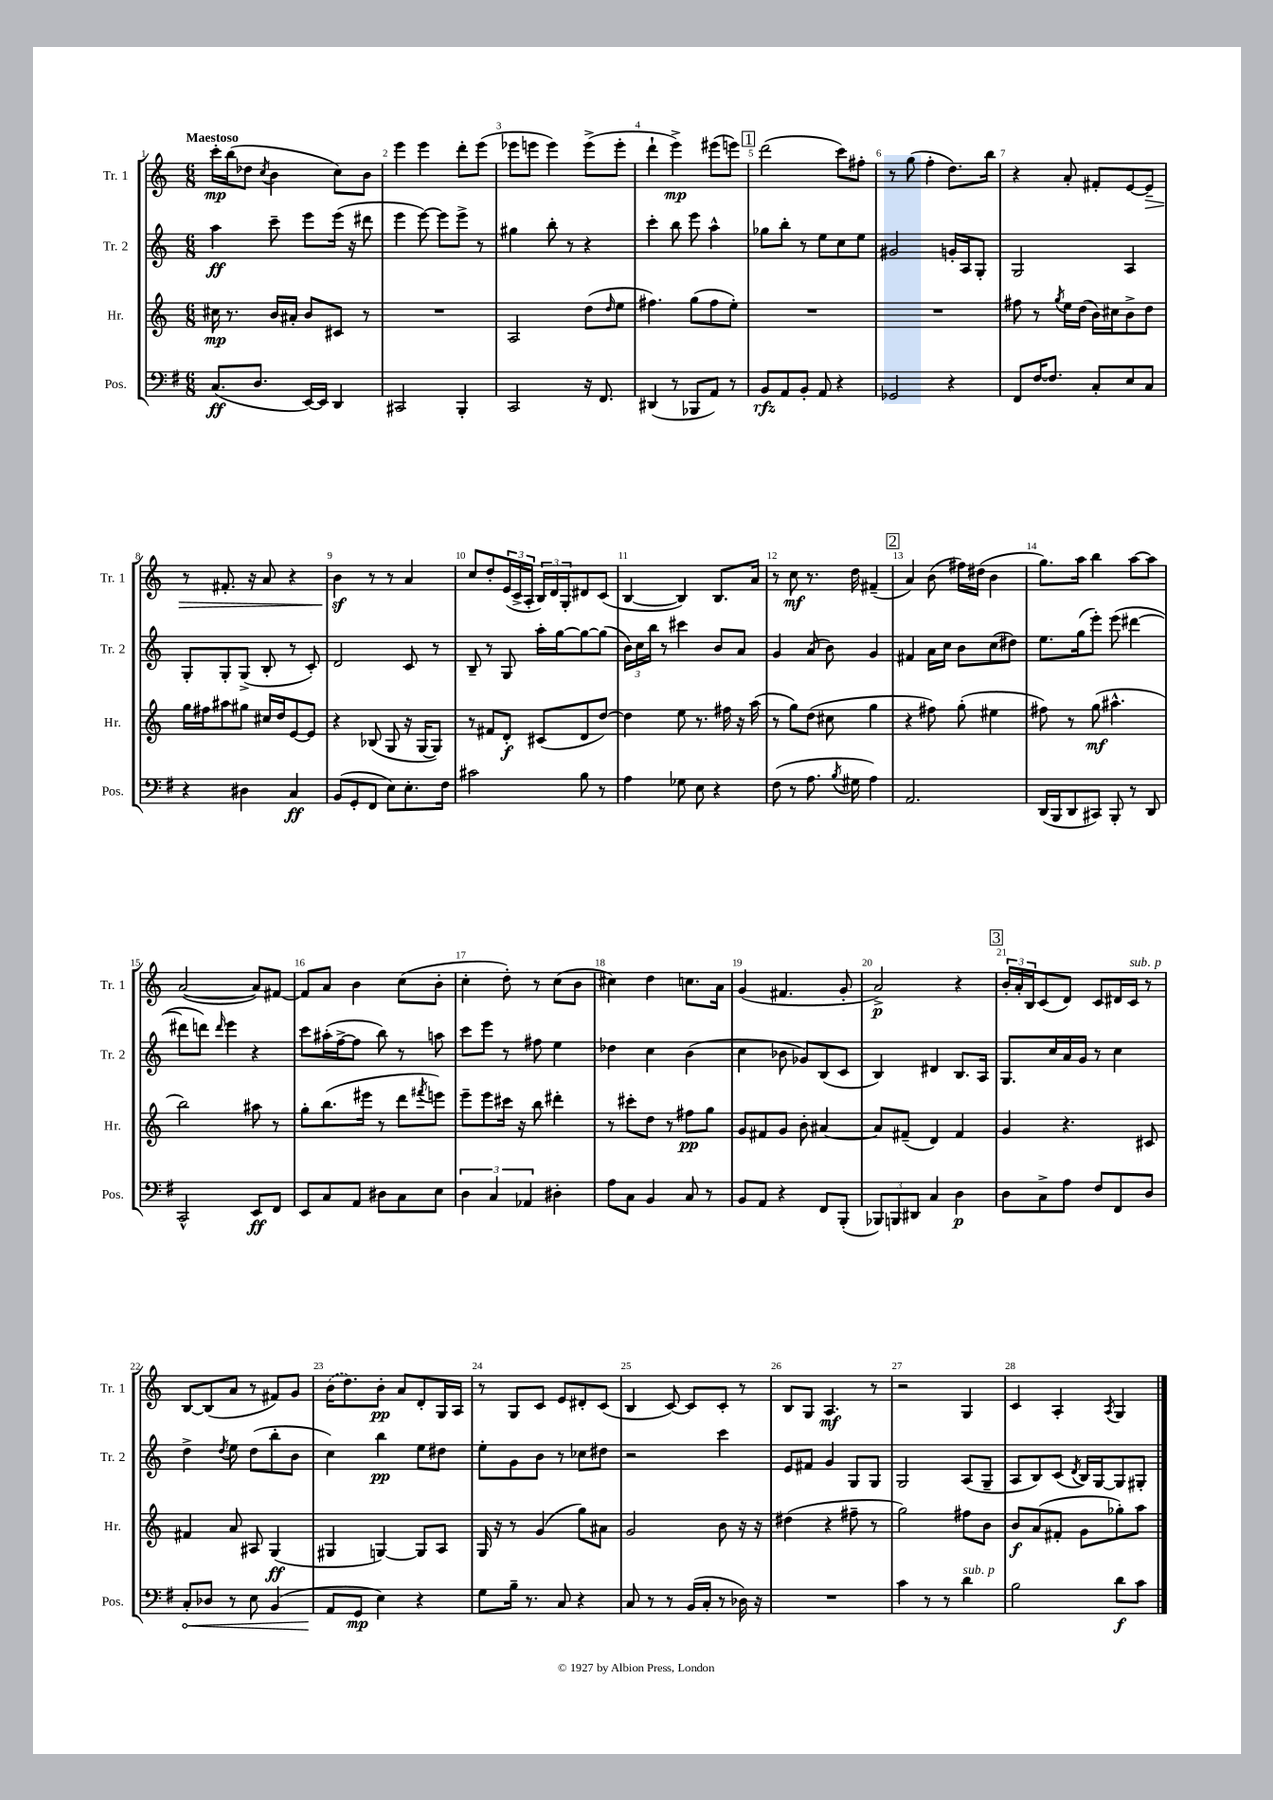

**kern	**dynam	**kern	**dynam	**kern	**dynam	**kern	**dynam
*part4	*part4	*part3	*part3	*part2	*part2	*part1	*part1
*staff4	*staff4	*staff3	*staff3	*staff2	*staff2	*staff1	*staff1
*I"Pos.	*	*I"Hr.	*	*I"Tr. 2	*	*I"Tr. 1	*
*I'Pos.	*	*I'Hr.	*	*I'Tr. 2	*	*I'Tr. 1	*
*clefF4	*	*clefG2	*	*clefG2	*	*clefG2	*
*k[f#]	*	*k[]	*	*k[]	*	*k[]	*
*M6/8	*	*M6/8	*	*M6/8	*	*M6/8	*
=1	=1	=1	=1	=1	=1	=1	=1
!	!	!	!	!	!	!LO:TX:a:B:t=Maestoso	!
(8.C/L	ff	16cc#X\	mp	4aa\	ff	16ccc'\LL	mp
.	.	8.r	.	.	.	(16bb\J	.
.	.	.	.	.	.	8dd-X\J	.
8.D/J	.	.	.	.	.	.	.
.	.	.	.	.	.	8qcc/	.
.	.	16b/LL	.	8ccc~\	.	4b\	.
.	.	16a#X'/JJ	.	.	.	.	.
[16EE/LL)	.	8b/L	.	8eee\L	.	.	.
16EE/JJ]	.	.	.	.	.	.	.
4DD/	.	8c#X/J	.	(16eee\Jk	.	8cc\L)	.
.	.	.	.	16r	.	.	.
.	.	8r	.	8ddd#X\	.	8b\J	.
=2	=2	=2	=2	=2	=2	=2	=2
2CC#X/	.	2.r	.	4eee\	.	4eee\	.
.	.	.	.	[8eee\)	.	4eee\	.
.	.	.	.	8eee\L]	.	.	.
4BBB'/	.	.	.	8eee^\J	.	8ddd'\L	.
.	.	.	.	8r	.	(8eee\J	.
=3	=3	=3	=3	=3	=3	=3	=3
2CC/	.	2A/	.	4gg#X\	.	8eee-X\L	.
.	.	.	.	.	.	8eeen\J	.
.	.	.	.	8bb'\	.	4eee\)	.
.	.	.	.	8r	.	.	.
16r	.	(8dd\L	.	4r	.	(8eee^\L	.
8.FF#/	.	.	.	.	.	.	.
.	.	16qqdd/	.	.	.	.	.
.	.	8ee\J	.	.	.	8eee'\J	.
=4	=4	=4	=4	=4	=4	=4	=4
(4DD#X/	.	4.ff#X\)	.	4ccc'\	.	4ddd`\	.
8r	.	.	.	8bb\	.	4eee^\)	mp
8BBB-X/L	.	(8gg\L	.	8eee\	.	.	.
8AA/J)	.	8ff#\	.	4aa^^\	.	(8eee#X\L	.
8r	.	8ee'\J)	.	.	.	8eeen\J)	.
!!LO:REH:place=s1:t=1
=5	=5	=5	=5	=5	=5	=5	=5
8BB/L	rfz	2.r	.	8gg-X\L	.	(2ddd\	.
8AA/	.	.	.	8bb'\J	.	.	.
8BB'/J	.	.	.	8r	.	.	.
8AA/	.	.	.	8ee\L	.	.	.
4r	.	.	.	8cc\	.	8ccc\L)	.
.	.	.	.	8ee\J	.	8ff#X'\J	.
=6	=6	=6	=6	=6	=6	=6	=6
2GG-X/	.	2.r	.	2g#X/	.	8r	.
.	.	.	.	.	.	(8gg\	.
.	.	.	.	.	.	4ff'\	.
4r	.	.	.	16gn'/LL	.	8.dd\L)	.
.	.	.	.	16A/J	.	.	.
.	.	.	.	8G'/J	.	.	.
.	.	.	.	.	.	16bb\Jk	.
=7	=7	=7	=7	=7	=7	=7	=7
8FF#/L	.	8ff#X\	.	2G/	.	4r	.
[16F#/K	.	8r	.	.	.	.	.
8.F#/J]	.	.	.	.	.	.	.
.	.	8qgg/	.	.	.	.	.
.	.	16ee\LL	.	.	.	8a'/	.
.	.	(16dd\JJ	.	.	.	.	.
8C'/L	.	16b\LL)	.	.	.	8f#X'/L	.
.	.	16cc#X\J	.	.	.	.	.
8E/	.	8b^\	.	4A/	.	[8e/	.
!	!	!	!	!	!	!	!LO:HP:b
8C/J	.	8dd\J	.	.	.	8e~/J]	>
!!LO:LB:g=z
=8	=8	=8	=8	=8	=8	=8	=8
4r	.	16gg\LL	.	8G'/L	.	8r	.
.	.	16ff#X\J	.	.	.	.	.
.	.	8aa#X\	.	8G'/	.	8.f#X'/	.
4D#X\	.	8gg#X\J	.	(8G^/J	.	.	.
.	.	.	.	.	.	16r	.
.	.	16cc#X/LL	.	8B'/	.	8a/	.
.	.	16dd/J	.	.	.	.	.
4C/	ff	[8e/	.	8r	.	4r	.
.	.	8e/J]	.	8c'/)	.	.	.
=9	=9	=9	=9	=9	=9	=9	=9
(8BB/L	.	4r	.	2d/	.	4bz\	.
8GG'/	.	.	.	.	.	.	.
8FF#/J	.	(8B-X/	.	.	.	8r	]
8E\L)	.	8G/	.	.	.	8r	.
8.E'\	.	16r	.	8c/	.	4a/	.
.	.	[16G/KL	.	.	.	.	.
.	.	8G/J])	.	8r	.	.	.
16F#\Jk	.	.	.	.	.	.	.
=10	=10	=10	=10	=10	=10	=10	=10
2c#X\	.	8r	.	8B~/	.	8cc/L	.
.	.	8f#X/L	.	8r	.	8dd'/	.
.	.	8d'/J	f	8G/	.	(24e/L	.
.	.	.	.	.	.	24c^/	.
.	.	.	.	.	.	24A'/JJ	.
.	.	(8c#X/L	.	16aa'\LL	.	24B/LL)	.
.	.	.	.	.	.	24d/	.
.	.	.	.	[16gg\J	.	.	.
.	.	.	.	.	.	24G'/J	.
8B\	.	8d/	.	8gg\_	.	8d#X/	.
8r	.	[8dd/J)	.	(8gg\J]	.	(8c/J	.
=11	=11	=11	=11	=11	=11	=11	=11
4A\	.	4dd\]	.	24b\LL)	.	[4B/	.
.	.	.	.	24cc\	.	.	.
.	.	.	.	24bb\JJ	.	.	.
.	.	.	.	8r	.	.	.
8G-X\	.	8ee\	.	4ccc#X\	.	4B/])	.
8E\	.	8.r	.	.	.	.	.
4r	.	.	.	8b/L	.	8.B/L	.
.	.	16ff#X\	.	.	.	.	.
.	.	16r	.	8a/J	.	.	.
.	.	(16aa\	.	.	.	16a/Jk	.
=12	=12	=12	=12	=12	=12	=12	=12
(8F#\	.	8r	.	4g/	.	8r	.
8r	.	8gg\L)	.	.	.	8cc\	mf
8.A\	.	(8dd\J	.	(8a/	.	8.r	.
.	.	8cc#X\	.	8b\)	.	.	.
8qB/	.	.	.	.	.	.	.
16G#X\	.	.	.	.	.	16dd\	.
4A\)	.	4gg\	.	4g/	.	(4f#X~/	.
!!LO:REH:place=s1:t=2
=13	=13	=13	=13	=13	=13	=13	=13
2.AA/	.	4r	.	4f#X/	.	4a/)	.
.	.	8ff#X\)	.	16a\LL	.	(8b\	.
.	.	.	.	16cc\JJ	.	.	.
.	.	(8gg'\	.	8b\L	.	16ff#X\LL)	.
.	.	.	.	.	.	(16dd#X\JJ	.
.	.	4ee#X\	.	(8cc\	.	4b\	.
.	.	.	.	8dd#X\J)	.	.	.
=14	=14	=14	=14	=14	=14	=14	=14
(16DD/LL	.	8ff#X\)	.	8.ee\L	.	8.gg\L)	.
16BBB/J	.	.	.	.	.	.	.
8DD/	.	8r	.	.	.	.	.
.	.	.	.	(16gg\k	.	16aa\Jk	.
8CC#X/J)	.	(8gg\	mf	8eee'\J)	.	4bb\	.
8BBB'/	.	4.aa#X^^\	.	(8eee\	.	.	.
8r	.	.	.	[4ddd#X\	.	[8aa\L	.
8DD/	.	.	.	.	.	8aa\J]	.
!!LO:LB:g=z
=15	=15	=15	=15	=15	=15	=15	=15
2CC^^/	.	2bb\)	.	8ddd#X\L]	.	([2a/	.
.	.	.	.	8dddn\J)	.	.	.
.	.	.	.	16qqddd/	.	.	.
.	.	.	.	4eee\	.	.	.
8EE/L	ff	8aa#X\	.	4r	.	8a/L])	.
8FF#/J	.	8r	.	.	.	[8f#X/J	.
=16	=16	=16	=16	=16	=16	=16	=16
8EE/L	.	8gg'\L	.	8ccc\L	.	8f#/L]	.
8C/	.	(8.bb\	.	(16aa#X'\L	.	8a/J	.
.	.	.	.	[16ff^\J	.	.	.
8AA/J	.	.	.	8ff\J]	.	4b\	.
.	.	16eee#X\Jk	.	.	.	.	.
8D#X\L	.	8r	.	8bb\)	.	.	.
8C\	.	8ddd\L	.	8r	.	(8cc\L	.
.	.	8qfff#X/	.	.	.	.	.
8E\J	.	8eeen\J)	.	8aan\	.	8b'\J	.
=17	=17	=17	=17	=17	=17	=17	=17
6D\	.	8eee~\L	.	8ccc\L	.	4cc'\	.
.	.	8eee\	.	8eee\J	.	.	.
6C/	.	.	.	.	.	.	.
.	.	16ccc#X\Jk	.	8r	.	8dd'\)	.
.	.	16r	.	.	.	.	.
6AA-X/	.	.	.	.	.	.	.
.	.	8bb\	.	8ff#X\	.	8r	.
4D#X'\	.	4ddd#X'\	.	4ee\	.	(8cc\L	.
.	.	.	.	.	.	8b\J	.
=18	=18	=18	=18	=18	=18	=18	=18
8A\L	.	8r	.	4dd-X\	.	4cc#X\)	.
8C\J	.	8ccc#X'\L	.	.	.	.	.
4BB/	.	8dd\J	.	4cc\	.	4dd\	.
.	.	8r	.	.	.	.	.
8C/	.	8ff#X\L	pp	(4b\	.	8.ccn\L	.
8r	.	8gg\J	.	.	.	.	.
.	.	.	.	.	.	16a\Jk	.
=19	=19	=19	=19	=19	=19	=19	=19
8BB/L	.	8g/L	.	4cc\	.	(4g/	.
8AA/J	.	8f#X/	.	.	.	.	.
4r	.	8g/J	.	8b-X\	.	4.f#X/	.
.	.	8b'\	.	8g-X/L)	.	.	.
8FF#/L	.	[4a#X/	.	(8B/	.	.	.
(8BBB'/J	.	.	.	8c/J	.	8g'/	.
=20	=20	=20	=20	=20	=20	=20	=20
12BBB-X/L)	.	8a#/L]	.	4B/)	.	2a^/)	p
12BBBn/	.	.	.	.	.	.	.
.	.	(8f#X~/J	.	.	.	.	.
12DD#X/J	.	.	.	.	.	.	.
4C/	.	4d/)	.	4d#X/	.	.	.
4D\	p	4f#/	.	8.B/L	.	4r	.
.	.	.	.	16A/Jk	.	.	.
!!LO:REH:place=s1:t=3
=21	=21	=21	=21	=21	=21	=21	=21
8D\L	.	4g/	.	8.G/L	.	24b'/LL	.
.	.	.	.	.	.	24a'/	.
.	.	.	.	.	.	24B/J	.
8C^\	.	.	.	.	.	(8c/	.
.	.	.	.	16cc/L	.	.	.
8A\J	.	4.r	.	16a/	.	8d/J)	.
.	.	.	.	16g/JJ	.	.	.
8F#/L	.	.	.	8r	.	8c/L	.
8FF#/	.	.	.	4cc\	.	16d#X/L	.
!	!	!	!	!	!	!LO:TX:a:i:t=sub. p	!
.	.	.	.	.	.	16c/JJ	.
8D/J	.	8c#X/	.	.	.	8r	.
!!LO:LB:g=z
=22	=22	=22	=22	=22	=22	=22	=22
!	!LO:HP:b	!	!	!	!	!	!
8C'/L	<	4f#X/	.	4dd^\	.	[8B/L	.
8D-X/J	.	.	.	.	.	(8B/]	.
.	.	.	.	8qdd/	.	.	.
8r	.	8a/	.	8ee\	.	8a/J	.
8E\	.	8A#X/	.	(8dd\L	.	8r	.
(4BB/	.	(4G/	ff	8bb'\	.	8f#X/L)	.
.	.	.	.	8b\J	.	8g/J	.
=23	=23	=23	=23	=23	=23	=23	=23
8AA/L	.	4G#X/	.	4cc\)	.	(16b\KL	.
.	.	.	.	.	.	8.dd\)	.
8GG/J	[ mp	.	.	.	.	.	.
4E\)	.	[4Gn/)	.	4bb\	pp	8b'\J	pp
.	.	.	.	.	.	8a/L	.
4r	.	8G/L]	.	8ee\L	.	8d'/	.
.	.	8A/J	.	8dd#X\J	.	16G/L	.
.	.	.	.	.	.	16A/JJ	.
=24	=24	=24	=24	=24	=24	=24	=24
8G\L	.	16G/	.	8ee'\L	.	8r	.
.	.	16r	.	.	.	.	.
16B~\Jk	.	8r	.	8g\	.	8G/L	.
8.r	.	.	.	.	.	.	.
.	.	(4g/	.	8b\J	.	8c/J	.
8C/	.	.	.	8r	.	8e/L	.
4r	.	8gg\L)	.	8cc-X\L	.	8d#X'/	.
.	.	8a#X\J	.	8dd#X\J	.	(8c/J	.
=25	=25	=25	=25	=25	=25	=25	=25
8C/	.	2g/	.	2r	.	4B/	.
8r	.	.	.	.	.	.	.
8r	.	.	.	.	.	[8c/)	.
(16BB/LL	.	.	.	.	.	8c/L]	.
16C'/JJ	.	.	.	.	.	.	.
8r	.	8b\	.	4ccc\	.	8c'/J	.
16D-X\)	.	16r	.	.	.	8r	.
16r	.	16r	.	.	.	.	.
=26	=26	=26	=26	=26	=26	=26	=26
2.r	.	(4dd#X\	.	8e/L	.	8B/L	.
.	.	.	.	8f#X/J	.	8G/J	.
.	.	4r	.	4g/	.	4.A/	mf
.	.	8ff#X~\	.	8G/L	.	.	.
.	.	8r	.	8G/J	.	8r	.
=27	=27	=27	=27	=27	=27	=27	=27
4c\	.	2gg\)	.	2G/	.	2r	.
8r	.	.	.	.	.	.	.
8r	.	.	.	.	.	.	.
!LO:TX:a:i:t=sub. p	!	!	!	!	!	!	!
4d\	.	8ff#X\L	.	(8A/L	.	4G/	.
.	.	8b\J	.	8G~/J	.	.	.
=28	=28	=28	=28	=28	=28	=28	=28
2B\	.	8b/L	f	8A/L	.	4c/	.
.	.	(8a/	.	8B/)	.	.	.
.	.	8f#X'/J	.	(8c/J	.	4A'/	.
.	.	.	.	8qd/	.	.	.
.	.	8g\L	.	16B/LL)	.	.	.
.	.	.	.	[16G/J	.	.	.
.	.	.	.	.	.	8qA/	.
8d\L	f	8gg-X'\)	.	8G/]	.	4G/	.
8c\J	.	8aa\J	.	8G#X'/J	.	.	.
==	==	==	==	==	==	==	==
*-	*-	*-	*-	*-	*-	*-	*-
